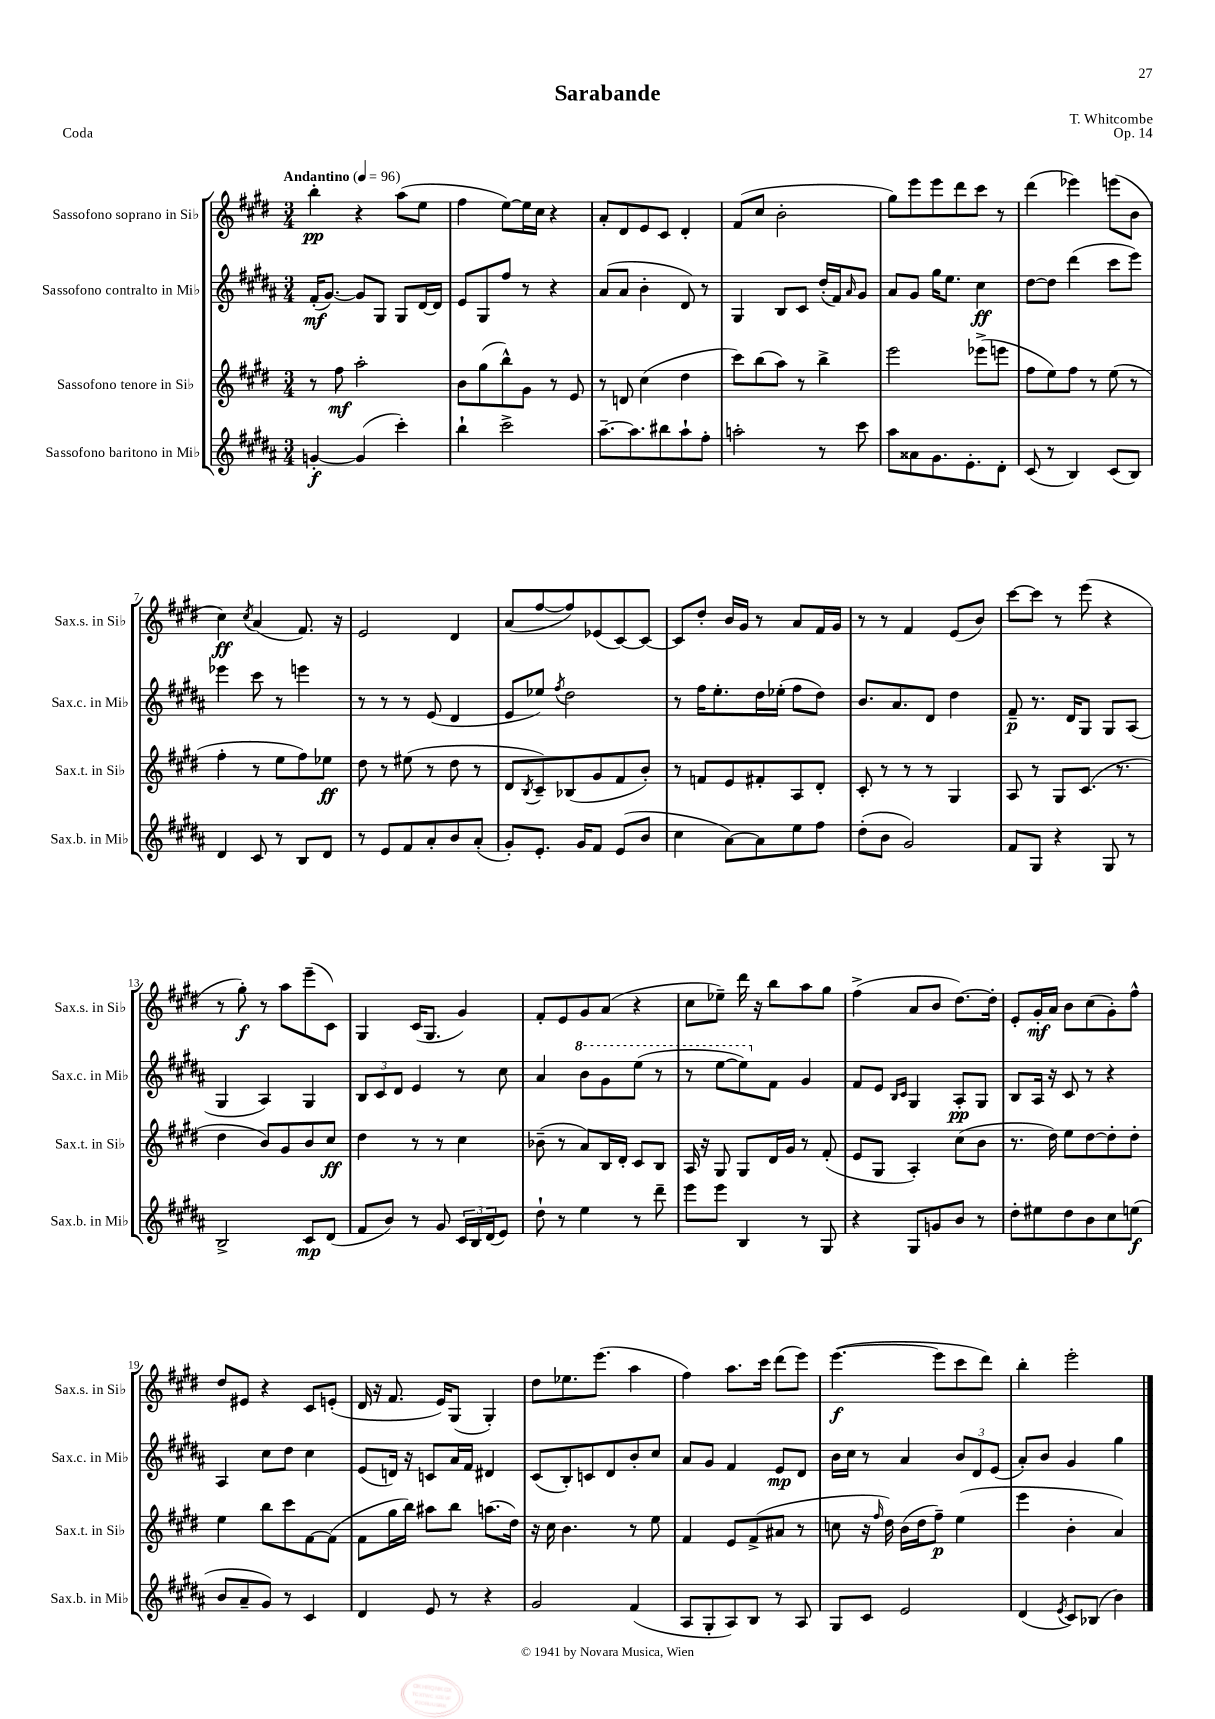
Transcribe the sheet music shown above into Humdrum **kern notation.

**kern	**dynam	**kern	**dynam	**kern	**dynam	**kern	**dynam
*part4	*part4	*part3	*part3	*part2	*part2	*part1	*part1
*staff4	*staff4	*staff3	*staff3	*staff2	*staff2	*staff1	*staff1
*I"Sassofono baritono in Mi♭	*	*I"Sassofono tenore in Si♭	*	*I"Sassofono contralto in Mi♭	*	*I"Sassofono soprano in Si♭	*
*I'Sax.b. in Mi♭	*	*I'Sax.t. in Si♭	*	*I'Sax.c. in Mi♭	*	*I'Sax.s. in Si♭	*
*clefG2	*	*clefG2	*	*clefG2	*	*clefG2	*
*k[f#c#g#d#a#]	*	*k[f#c#g#d#]	*	*k[f#c#g#d#a#]	*	*k[f#c#g#d#]	*
*M3/4	*	*M3/4	*	*M3/4	*	*M3/4	*
*MM96	*	*MM96	*	*MM96	*	*MM96	*
=1	=1	=1	=1	=1	=1	=1	=1
!	!	!	!	!	!	!LO:TX:a:B:t=Andantino	!
[4gn'/	f	8r	.	(16f#'/KL	mf	4bb'\	pp
.	.	.	.	[8.g#/J)	.	.	.
.	.	8ff#\	mf	.	.	.	.
(4g/]	.	2aa'\	.	8g#/L]	.	4r	.
.	.	.	.	8G#/J	.	.	.
4ccc#'\)	.	.	.	8G#/L	.	(8aa\L	.
.	.	.	.	[16d#/L	.	8ee\J	.
.	.	.	.	16d#/JJ]	.	.	.
=2	=2	=2	=2	=2	=2	=2	=2
4bb`\	.	8b\L	.	8e/L	.	4ff#\	.
.	.	(8gg#\	.	8G#/	.	.	.
2ccc#^\	.	8bb^^\)	.	8ff#/J	.	[8ee\L)	.
.	.	8g#\J	.	8r	.	16ee\L]	.
.	.	.	.	.	.	16cc#\JJ	.
.	.	8r	.	4r	.	4r	.
.	.	8e/	.	.	.	.	.
=3	=3	=3	=3	=3	=3	=3	=3
[8.aa#~\L	.	8r	.	(8a#/L	.	8a'/L	.
.	.	8dn/	.	8a#/J	.	8d#/	.
8.aa#\]	.	.	.	.	.	.	.
.	.	(4cc#\	.	4b'\	.	8e/	.
8bb#X\	.	.	.	.	.	8c#/J	.
8aa#`\	.	4dd#\	.	8d#/)	.	4d#'/	.
8ff#'\J	.	.	.	8r	.	.	.
=4	=4	=4	=4	=4	=4	=4	=4
2aan'\	.	8ccc#\L)	.	4G#/	.	(8f#/L	.
.	.	(8bb\	.	.	.	8cc#/J	.
.	.	8aa\J)	.	8B/L	.	2b'\	.
.	.	8r	.	8c#/J	.	.	.
8r	.	4bb^\	.	(16dd#'/LL	.	.	.
.	.	.	.	16f#/J)	.	.	.
.	.	.	.	16qqa#/	.	.	.
8ccc#\	.	.	.	8g#/J	.	.	.
=5	=5	=5	=5	=5	=5	=5	=5
8aa#\L	.	2eee\	.	8a#/L	.	8gg#\L)	.
8a##X\	.	.	.	8g#/J	.	8eee\	.
8.g#\	.	.	.	16gg#\KL	.	8eee\	.
.	.	.	.	8.ee\J	.	.	.
.	.	.	.	.	.	8ddd#\	.
8.e'\	.	.	.	.	.	.	.
.	.	(8eee-X^\L	.	4cc#\	ff	8ccc#\J	.
8d#'\J	.	8eeen\J	.	.	.	8r	.
=6	=6	=6	=6	=6	=6	=6	=6
(8c#/	.	8ff#\L	.	[8dd#\L	.	(4ddd#\	.
8r	.	8ee\)	.	8dd#\J]	.	.	.
4B/)	.	8ff#\J	.	(4ddd#\	.	4eee-X\)	.
.	.	8r	.	.	.	.	.
(8c#/L	.	(8ee\	.	8ccc#\L	.	(8eeen\L	.
8B/J)	.	8r	.	8eee\J)	.	8b\J	.
!!LO:LB:g=z
=7	=7	=7	=7	=7	=7	=7	=7
4d#/	.	4ff#'\	.	4eee-X\	.	4cc#\)	ff
.	.	.	.	.	.	8qcc#/	.
8c#/	.	8r	.	8ccc#\	.	(4a/	.
8r	.	8ee\L	.	8r	.	.	.
8B/L	.	8ff#\)	.	4eeen\	.	8.f#/)	.
8d#/J	.	8ee-X\J	ff	.	.	.	.
.	.	.	.	.	.	16r	.
=8	=8	=8	=8	=8	=8	=8	=8
8r	.	8dd#\	.	8r	.	2e/	.
8e/L	.	8r	.	8r	.	.	.
8f#/	.	(8ee#X\	.	8r	.	.	.
8a#'/	.	8r	.	(8e/	.	.	.
8b/	.	8dd#\	.	4d#/	.	4d#/	.
(8a#'/J	.	8r	.	.	.	.	.
=9	=9	=9	=9	=9	=9	=9	=9
8g#'/L)	.	8d#/L	.	8e/L	.	(8a/L	.
.	.	8qB/	.	.	.	.	.
8.e'/J	.	8c#~/)	.	8ee-X/J)	.	[8ff#/	.
.	.	.	.	8qff#/	.	.	.
.	.	(8B-X/	.	2dd#\	.	8ff#/])	.
16g#/KL	.	.	.	.	.	.	.
8f#/J	.	8g#/	.	.	.	(8e-X/	.
(8e/L	.	8f#/	.	.	.	[8c#/)	.
8b/J	.	8b'/J)	.	.	.	8c#/J_	.
=10	=10	=10	=10	=10	=10	=10	=10
4cc#\	.	8r	.	8r	.	8c#/L]	.
.	.	8fn/L	.	16ff#\KL	.	8dd#'/J	.
.	.	.	.	8.ee'\	.	.	.
[8a#\L)	.	8e/	.	.	.	16b/LL	.
.	.	.	.	.	.	16g#/JJ	.
8a#\]	.	8f#X'/	.	16dd#\L	.	8r	.
.	.	.	.	(16ee-X'\JJ	.	.	.
8ee\	.	8A/	.	8ff#\L	.	8a/L	.
8ff#\J	.	8d#'/J	.	8dd#\J)	.	16f#/L	.
.	.	.	.	.	.	16g#/JJ	.
=11	=11	=11	=11	=11	=11	=11	=11
(8dd#'\L	.	8c#'/	.	8.b/L	.	8r	.
8b\J	.	8r	.	.	.	8r	.
.	.	.	.	8.a#/	.	.	.
2g#/)	.	8r	.	.	.	4f#/	.
.	.	8r	.	8d#/J	.	.	.
.	.	4G#/	.	4dd#\	.	(8e/L	.
.	.	.	.	.	.	8b/J)	.
=12	=12	=12	=12	=12	=12	=12	=12
8f#/L	.	8A/	.	8f#~/	p	[8ccc#\L	.
8G#/J	.	8r	.	8.r	.	8ccc#\J]	.
4r	.	8G#/L	.	.	.	8r	.
.	.	.	.	16d#/KL	.	.	.
.	.	(8.c#/J	.	8G#/J	.	(8eee\	.
8G#/	.	.	.	8G#/L	.	4r	.
.	.	8.r	.	.	.	.	.
8r	.	.	.	(8A#/J	.	.	.
!!LO:LB:g=z
=13	=13	=13	=13	=13	=13	=13	=13
2B^/	.	4dd#\	.	4G#/	.	8r	.
.	.	.	.	.	.	8gg#'\)	f
.	.	8b/L)	.	4A#/)	.	8r	.
.	.	8g#/	.	.	.	8aa\L	.
8c#/L	mp	8b/	.	4G#/	.	(8eee~\	.
(8d#/J	.	8cc#/J	ff	.	.	8c#\J)	.
=14	=14	=14	=14	=14	=14	=14	=14
8f#/L	.	4dd#\	.	12B/L	.	4G#/	.
.	.	.	.	12c#/	.	.	.
8b/J)	.	.	.	.	.	.	.
.	.	.	.	12d#/J	.	.	.
8r	.	8r	.	4e/	.	(16c#/KL	.
.	.	.	.	.	.	8.G#/J	.
8g#/	.	8r	.	.	.	.	.
24c#/LL	.	4cc#\	.	8r	.	4g#/)	.
24B/	.	.	.	.	.	.	.
(24d#/J	.	.	.	.	.	.	.
8e/J)	.	.	.	8cc#\	.	.	.
=15	=15	=15	=15	=15	=15	=15	=15
8dd#`\	.	(8b-X~\	.	4a#/	.	8f#'/L	.
8r	.	8r	.	.	.	8e/	.
*	*	*	*	*8va	*	*	*
4ee\	.	8a/L)	.	8bb\L	.	8g#/	.
.	.	16B/L	.	8gg#\	.	(8a/J	.
.	.	16d#'/JJ	.	.	.	.	.
8r	.	8c#/L	.	(8eee\J	.	4r	.
8ddd#~\	.	8B/J	.	8r	.	.	.
=16	=16	=16	=16	=16	=16	=16	=16
8eee\L	.	16A/	.	8r	.	8cc#\L	.
.	.	16r	.	.	.	.	.
8eee\J	.	8G#/	.	[8eee\L	.	8ee-X~\J)	.
4B/	.	8G#/L	.	8eee\])	.	16ddd#\	.
.	.	.	.	.	.	16r	.
*	*	*	*	*X8va	*	*	*
.	.	16d#/L	.	8f#\J	.	8bb\L	.
.	.	16g#/JJ	.	.	.	.	.
8r	.	8r	.	4g#/	.	8aa\	.
8G#/	.	(8f#'/	.	.	.	8gg#\J	.
=17	=17	=17	=17	=17	=17	=17	=17
4r	.	8e/L	.	8f#/L	.	(4ff#^\	.
.	.	8G#/J	.	8e/J	.	.	.
.	.	.	.	16qqB/LL	.	.	.
.	.	.	.	16qqc#/JJ	.	.	.
8G#/L	.	4A'/)	.	4G#/	.	8a/L	.
8gn/	.	.	.	.	.	8b/J	.
8b/J	.	(8cc#\L	.	8A#'/L	pp	[8.dd#\L)	.
8r	.	8b\J	.	8G#/J	.	.	.
.	.	.	.	.	.	16dd#'\Jk]	.
=18	=18	=18	=18	=18	=18	=18	=18
8dd#'\L	.	8.r	.	8B/L	.	8e'/L	.
8ee#X\	.	.	.	16A#/Jk	.	16g#'/L	mf
.	.	16dd#\)	.	16r	.	16a/JJ	.
8dd#\	.	8ee\L	.	8c#/	.	8b\L	.
8b\	.	[8dd#\	.	8r	.	(8cc#\	.
8cc#\	.	8dd#'\]	.	4r	.	8g#'\)	.
(8een\J	f	8dd#'\J	.	.	.	8ff#^^\J	.
!!LO:LB:g=z
=19	=19	=19	=19	=19	=19	=19	=19
8b/L	.	4ee\	.	4A#/	.	8dd#/L	.
8a#~/	.	.	.	.	.	8e#X/J	.
8g#/J)	.	8bb\L	.	8cc#\L	.	4r	.
8r	.	8ccc#\	.	8dd#\J	.	.	.
4c#/	.	[8f#\	.	4cc#\	.	8c#/L	.
.	.	(8f#\J]	.	.	.	(8en'/J	.
=20	=20	=20	=20	=20	=20	=20	=20
4d#/	.	8f#\L	.	(8e/L	.	16d#/	.
.	.	.	.	.	.	16r	.
.	.	16gg#\L	.	16dn/Jk)	.	8.f#/	.
.	.	16bb\JJ)	.	16r	.	.	.
8e/	.	8aa#X\L	.	8cn/L	.	.	.
.	.	.	.	.	.	16e/KL)	.
8r	.	8bb\J	.	16a#/L	.	(8G#/J	.
.	.	.	.	16f#/JJ	.	.	.
4r	.	(8.aan\L	.	4d#X/	.	4G#'/)	.
.	.	16dd#\Jk)	.	.	.	.	.
=21	=21	=21	=21	=21	=21	=21	=21
2g#/	.	16r	.	(8c#/L	.	8dd#\L	.
.	.	16cc#\	.	.	.	.	.
.	.	4.b\	.	8B'/)	.	8.ee-X\	.
.	.	.	.	8cn/	.	.	.
.	.	.	.	.	.	(8.eee\J	.
.	.	.	.	8d#/	.	.	.
(4f#/	.	8r	.	8b'/	.	4aa\	.
.	.	8ee\	.	8cc#/J	.	.	.
=22	=22	=22	=22	=22	=22	=22	=22
8A#/L	.	4f#/	.	8a#/L	.	4ff#\)	.
8G#'/	.	.	.	8g#/J	.	.	.
8A#/)	.	8e/L	.	4f#/	.	8.aa\L	.
8B/J	.	(8f#^/	.	.	.	.	.
.	.	.	.	.	.	16ccc#\Jk	.
8r	.	8a#X/J	.	8e/L	mp	(8ddd#\L	.
8A#/	.	8r	.	8d#/J	.	8eee\J)	.
=23	=23	=23	=23	=23	=23	=23	=23
8G#/L	.	8ccn\	.	16b\LL	.	([4.eee\	f
.	.	.	.	16cc#\JJ	.	.	.
8c#/J	.	16r	.	8r	.	.	.
.	.	16qqff#/	.	.	.	.	.
.	.	16dd#\)	.	.	.	.	.
2e/	.	(16b\LL	.	4a#/	.	.	.
.	.	16dd#\J	.	.	.	.	.
.	.	8ff#~\J)	p	.	.	8eee\L]	.
.	.	(4ee\	.	12b/L	.	8ccc#\	.
.	.	.	.	12d#/	.	.	.
.	.	.	.	.	.	8ddd#\J)	.
.	.	.	.	(12e/J	.	.	.
=24	=24	=24	=24	=24	=24	=24	=24
(4d#/	.	4eee\	.	8a#'/L)	.	4bb'\	.
.	.	.	.	8b/J	.	.	.
8qe/	.	.	.	.	.	.	.
8c#/L)	.	4b'\	.	4g#/	.	2eee'\	.
(8B-X/J	.	.	.	.	.	.	.
4b\)	.	4a/)	.	4gg#\	.	.	.
==	==	==	==	==	==	==	==
*-	*-	*-	*-	*-	*-	*-	*-
